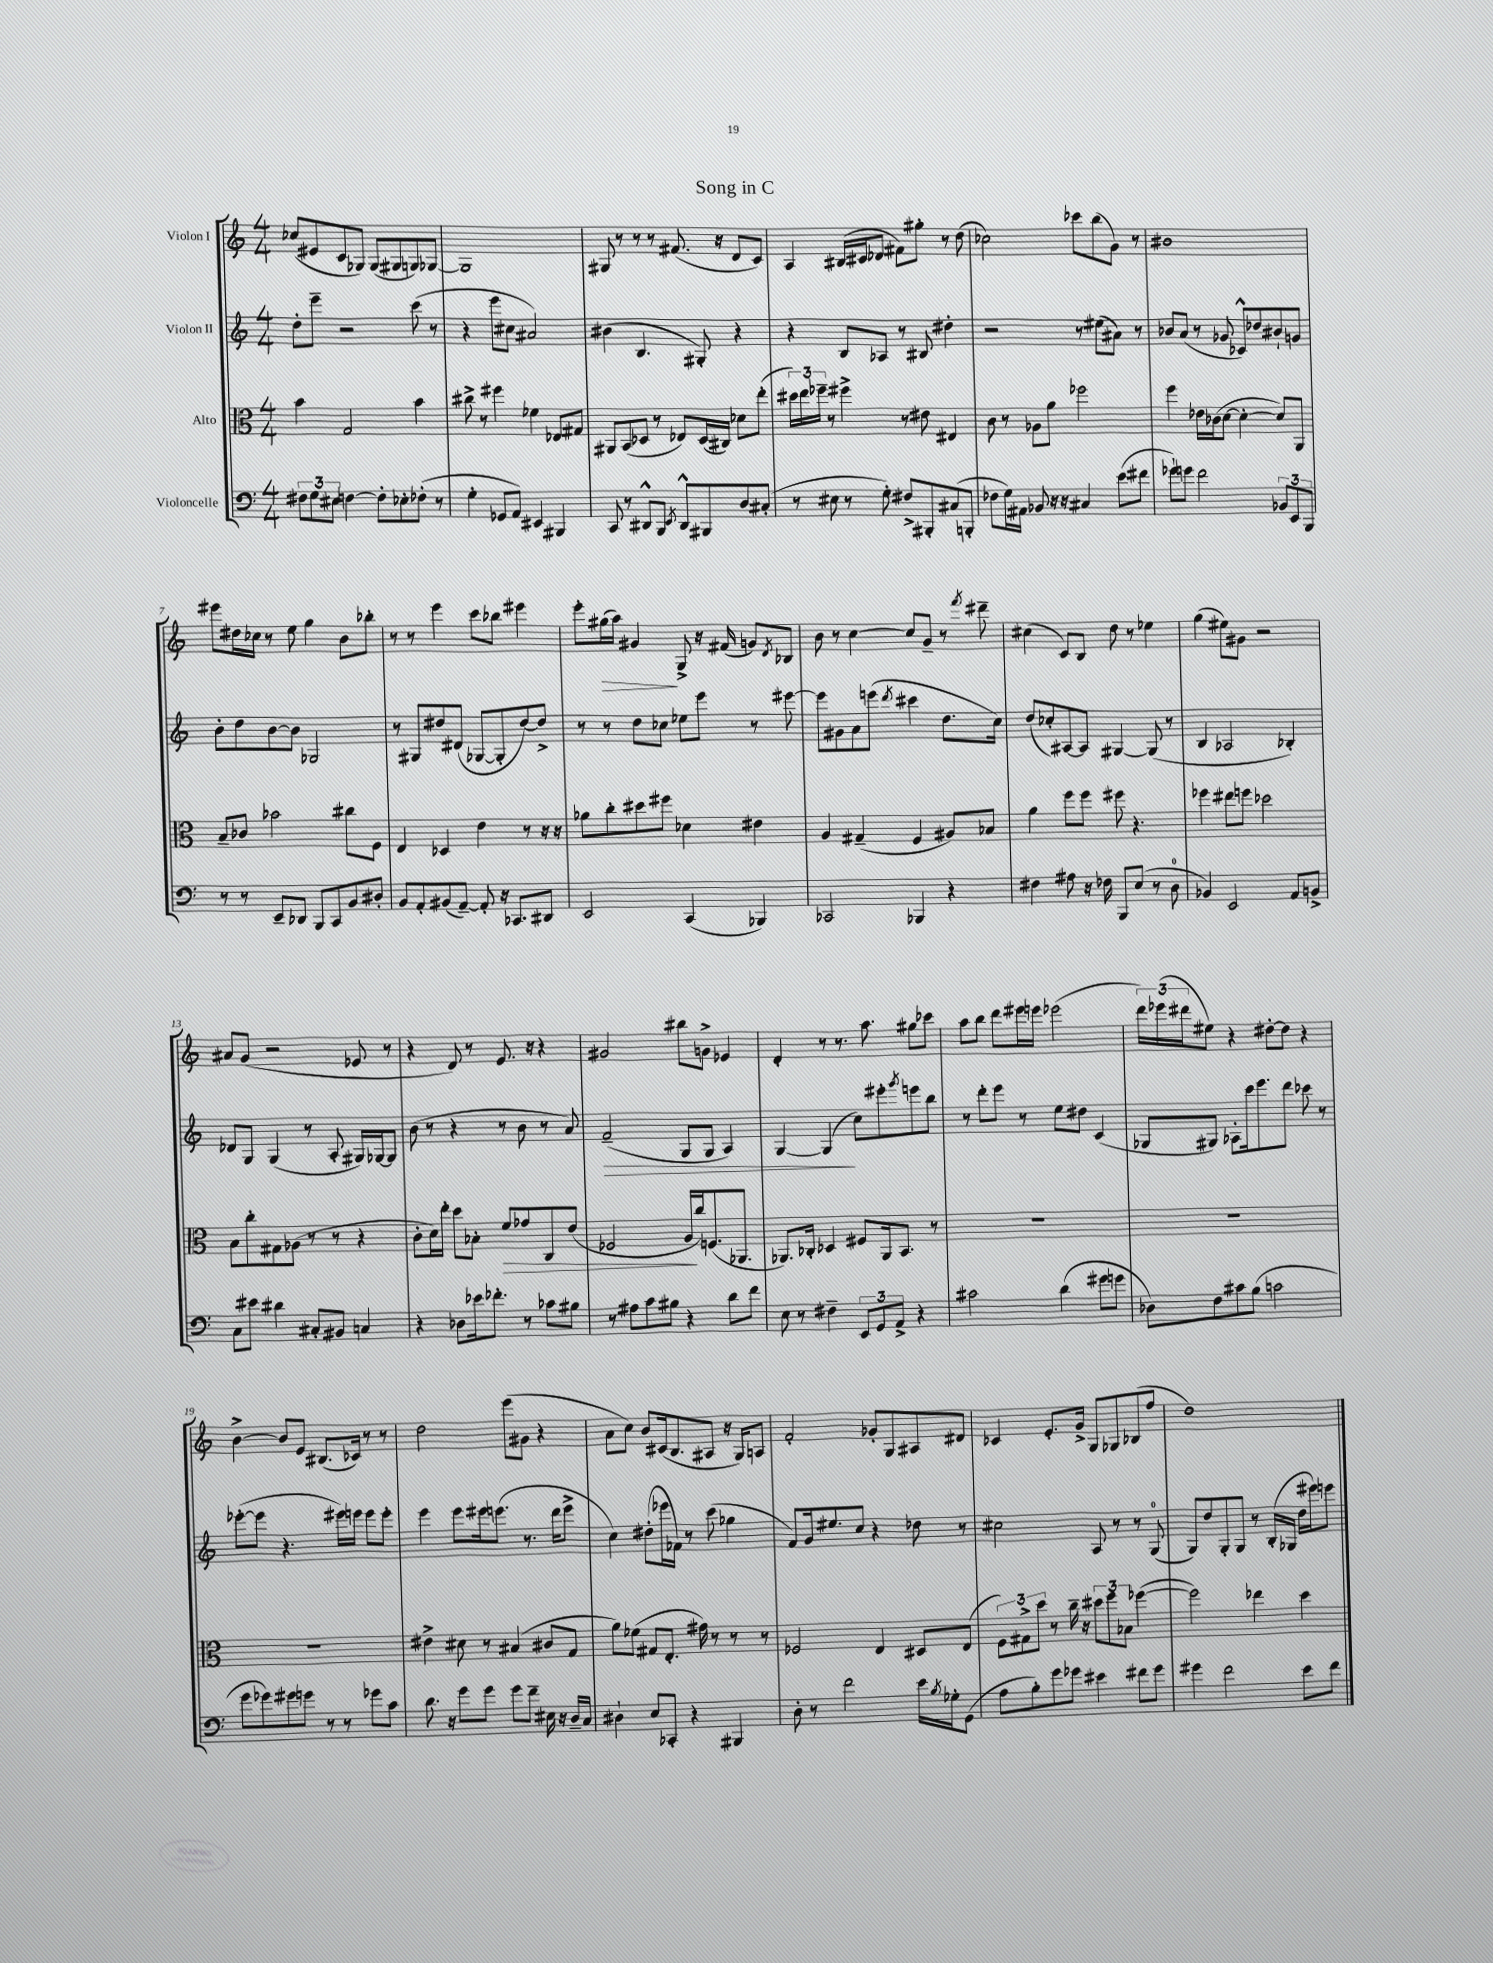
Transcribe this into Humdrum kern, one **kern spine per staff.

**kern	**kern	**dynam	**kern	**dynam	**kern	**dynam
*part4	*part3	*part3	*part2	*part2	*part1	*part1
*staff4	*staff3	*staff3	*staff2	*staff2	*staff1	*staff1
*I"Violoncelle	*I"Alto	*	*I"Violon II	*	*I"Violon I	*
*clefF4	*clefC3	*	*clefG2	*	*clefG2	*
*k[]	*k[]	*	*k[]	*	*k[]	*
*M4/4	*M4/4	*	*M4/4	*	*M4/4	*
=1	=1	=1	=1	=1	=1	=1
12F#X\L	4b\	.	8dd'\L	.	(8cc-X/L	.
12G\	.	.	.	.	.	.
.	.	.	8eee~\J	.	8e#X/	.
12E#X\J	.	.	.	.	.	.
[4Fn\	2G/	.	2r	.	8c/	.
.	.	.	.	.	8G-X/J)	.
8F'\L]	.	.	.	.	(8G-/L	.
8E-X'\	.	.	.	.	8G#X/	.
(8F-X'\J	4b\	.	(8ccc\	.	8Gn/)	.
8r	.	.	8r	.	[8G-X/J	.
=2	=2	=2	=2	=2	=2	=2
4G'\	8cc#X^\	.	4r	.	1G-]	.
.	8r	.	.	.	.	.
8GG-X/L	4ff#X\	.	8eee\L	.	.	.
8AA/J)	.	.	8cc#X\J	.	.	.
4EE#X/	4f-X\	.	2a#X/)	.	.	.
4BBB#X/	8E-X/L	.	.	.	.	.
.	8G#X/J	.	.	.	.	.
=3	=3	=3	=3	=3	=3	=3
8CC/	8AA#X/L	.	(4b#X\	.	8G#X/	.
8r	(8BB/	.	.	.	8r	.
8DD#X^^/L	8D-X/J	.	4.B/	.	8r	.
8BBB/J	8r	.	.	.	8r	.
8qEE/	.	.	.	.	.	.
8DD#^^/L	8E-X/L)	.	.	.	(8.f#X/	.
8BBB#X/	(16D-/L	.	8G#X'/)	.	.	.
.	16C#X/JJ)	.	.	.	16r	.
8D/	8d-X\L	.	4r	.	8d/L	.
(8C#X'/J	(8ee'\J	.	.	.	8c/J)	.
=4	=4	=4	=4	=4	=4	=4
8r	24dd#X\LL)	.	4r	.	4A/	.
.	24ee\	.	.	.	.	.
.	24ff-X~\JJ	.	.	.	.	.
8E#X\	8r	.	.	.	.	.
8r	4ff#X^\	.	8B/L	.	(16B#X/LL	.
.	.	.	.	.	16c#X/J	.
8G'\)	.	.	8A-X/J	.	8d-X/J	.
8F#X^/L	8r	.	8r	.	8f#X\L)	.
8BBB#X'/	8e#X\	.	8B#X/	.	8gg#X'\J	.
(8C#X/	4E#X/	.	4dd#X'\	.	8r	.
8BBBn'/J	.	.	.	.	(8dd\	.
=5	=5	=5	=5	=5	=5	=5
8F-X\L	8c\	.	2r	.	2cc-X\)	.
16G\L)	8r	.	.	.	.	.
16AA#X\JJ	.	.	.	.	.	.
8BB-X/	8A-X\L	.	.	.	.	.
16r	8a\J	.	.	.	.	.
16r	.	.	.	.	.	.
4C#X/	2ff-X\	.	8r	.	8ccc-X\L	.
.	.	.	(8ee#X\L	.	(8bb\	.
(8e\L	.	.	8a#X\J)	.	8g\J)	.
8f#X\J	.	.	8r	.	8r	.
=6	=6	=6	=6	=6	=6	=6
8g-X`\L)	4ff\	.	8b-X/L	.	1b#X	.
8gn\J	.	.	(8a/J	.	.	.
2f\	16e-X\LL	.	8r	.	.	.
.	(16c-X\J	.	.	.	.	.
.	[8d\J	.	8g-X/	.	.	.
.	4d'\_	.	8c-X^^/L)	.	.	.
.	.	.	8dd-X/	.	.	.
12BB-X/L	8d/L])	.	8b#X`/	.	.	.
12EE/	.	.	.	.	.	.
.	8AA/J	.	8gn/J	.	.	.
12BBB/J	.	.	.	.	.	.
!!LO:LB:g=z
=7	=7	=7	=7	=7	=7	=7
8r	8B~/L	.	8b'\L	.	8eee#X\L	.
8r	8c-X/J	.	8dd\	.	16dd#X\L	.
.	.	.	.	.	16cc-X\JJ	.
8EE~/L	2b-X\	.	[8b\	.	8r	.
8DD-X/J	.	.	8b\J]	.	8ee\	.
8BBB/L	.	.	2G-X/	.	4gg\	.
8CC/	.	.	.	.	.	.
8BB/	8cc#X\L	.	.	.	8b\L	.
8D#X'/J	8F\J	.	.	.	8bb-X'\J	.
=8	=8	=8	=8	=8	=8	=8
8BB/L	4E/	.	8r	.	8r	.
8AA'/	.	.	8G#X/L	.	8r	.
(8BB#X/	4D-X/	.	8dd#X/	.	4eee\	.
[8AA~/J)	.	.	(8d#X/J	.	.	.
8AA'/]	4e\	.	[8G-X/L	.	8ccc\L	.
16r	.	.	8G-'/]	.	8bb-X\J	.
8.CC-X/L	.	.	.	.	.	.
.	8r	.	[8dd#/)	.	4eee#X\	.
8DD#X/J	16r	.	8dd#^/J]	.	.	.
.	16r	.	.	.	.	.
=9	=9	=9	=9	=9	=9	=9
2EE/	8a-X\L	.	8r	.	8eee'\L	.
!	!	!	!	!	!	!LO:HP:b
.	8cc'\	.	8r	.	(16gg#X\L	>
.	.	.	.	.	16aa\JJ)	.
.	8dd#X\	.	8dd\L	.	4g#X/	.
.	8ff#X\J	.	8cc-X\J	.	.	.
(4CC/	4d-X\	.	8ee-X\L	.	8G^/	]
.	.	.	8eee\J	.	16r	.
.	.	.	.	.	(16f#X/	.
4BBB-X/)	4e#X\	.	8r	.	8gn/L)	.
.	.	.	.	.	8qd/	.
.	.	.	[8eee#X\	.	8B-X/J	.
=10	=10	=10	=10	=10	=10	=10
2CC-X/	4A/	.	8eee#\L]	.	8b\	.
.	.	.	8g#X\	.	8r	.
.	(4G#X~/	.	8a\	.	[4cc\	.
.	.	.	(8eeen\J	.	.	.
.	.	.	8qddd/	.	.	.
4BBB-X/	4F/	.	4ccc#X\	.	8cc/L]	.
.	.	.	.	.	8g~/J	.
4r	8A#X/L)	.	8.dd\L	.	8r	.
.	.	.	.	.	8qfff/	.
.	8B-X/J	.	.	.	8ddd#X~\	.
.	.	.	16cc\Jk)	.	.	.
=11	=11	=11	=11	=11	=11	=11
4F#X\	4a\	.	(8dd/L	.	(4cc#X\	.
.	.	.	8cc-X'/)	.	.	.
8A#X\	8ff\L	.	[8A#X/	.	8c/L)	.
16r	8ff\J	.	8A#/J]	.	8B/J	.
16F-X\	.	.	.	.	.	.
8BBB/L	8ff#X\	.	[4G#X/	.	8dd\	.
(8E/J	4.r	.	.	.	8r	.
8r	.	.	(8G#/]	.	4ee-X\	.
8D\	.	.	8r	.	.	.
=12	=12	=12	=12	=12	=12	=12
4BB-X/)	4ff-X\	.	4B/	.	(4gg\	.
2EE/	8ee#X\L	.	2A-X/	.	8ee#X\L)	.
.	8ffn\J	.	.	.	8g#X\J	.
.	2dd-X\	.	.	.	2r	.
8AA/L	.	.	4B-X'/)	.	.	.
8BBn^/J	.	.	.	.	.	.
!!LO:LB:g=z
=13	=13	=13	=13	=13	=13	=13
8C\L	8B\L	.	8d-X/L	.	8a#X/L	.
8e#X\J	8cc'\	.	8G/J	.	(8g/J	.
4d#X\	8G#X\	.	(4G/	.	2r	.
.	(8A-X\J	.	.	.	.	.
8C#X'/L	8r	.	8r	.	.	.
8BB#X/J	8r	.	8A'/	.	.	.
4Cn/	4r	.	16G#X/LL)	.	8e-X/	.
.	.	.	[16G-X/J	.	.	.
.	.	.	8G-/J]	.	8r	.
=14	=14	=14	=14	=14	=14	=14
4r	8c'\L	.	(8b\	.	4r	.
.	16d\L)	.	8r	.	.	.
.	16ee'\JJ	.	.	.	.	.
8D-X\L	8dd\L	.	4r	.	8d/)	.
16e-X\k	8B-X'\J	.	.	.	8r	.
8.f-X'\J	.	.	.	.	.	.
!	!	!LO:HP:b	!	!	!	!
.	8f/L	>	8r	.	8.e/	.
8r	8g-X/	.	8b\	.	.	.
.	.	.	.	.	16r	.
8c-X\L	8C/	.	8r	.	4r	.
8B#X\J	(8e/J	.	8a/)	.	.	.
=15	=15	=15	=15	=15	=15	=15
!	!	!	!	!LO:HP:b	!	!
8r	2F-X/	.	(2f~/	>	2g#X/	.
8A#X\L	.	.	.	.	.	.
8c\	.	.	.	.	.	.
8B#X\J	.	.	.	.	.	.
4r	16A/LL	.	8G/L	.	8bb#X\L	.
.	16cc/J)	]	.	.	.	.
.	(8.Fn/	.	8G/J	.	8gn^\J	.
8d\L	.	.	4A/)	.	4e-X/	.
.	8.AA-X/J	.	.	.	.	.
8f\J	.	.	.	.	.	.
=16	=16	=16	=16	=16	=16	=16
8E\	8.AA-X/L)	.	[4G/	.	4d'/	.
8r	.	.	.	.	.	.
.	16C-X'/Jk	.	.	.	.	.
4F#X~\	4D-X/	.	(4G/]	.	8r	.
.	.	.	.	.	8.r	.
12EE/L	8F#X/L	.	8cc\L)	]	.	.
.	.	.	.	.	8.aa\	.
12GG/	.	.	.	.	.	.
.	16AA-/k	.	8eee#X'\	.	.	.
12AA^/J	.	.	.	.	.	.
.	8.BB/J	.	.	.	.	.
.	.	.	8qggg/	.	.	.
4r	.	.	8eeen\	.	8gg#X\L	.
.	8r	.	8bb\J	.	8ccc-X\J	.
=17	=17	=17	=17	=17	=17	=17
2c#X\	1r	.	8r	.	8aa\L	.
.	.	.	8ddd'\L	.	8bb\J	.
.	.	.	8eee\J	.	8ddd\L	.
.	.	.	8r	.	16eee#X\L	.
.	.	.	.	.	16eeen\JJ	.
(4d\	.	.	8ee\L	.	(2eee-X\	.
.	.	.	8dd#X\J	.	.	.
8g#X\L	.	.	(4c/	.	.	.
8gn\J	.	.	.	.	.	.
=18	=18	=18	=18	=18	=18	=18
8D-X\L)	1r	.	8G-X/L	.	24ddd\LL)	.
.	.	.	.	.	(24eee-X\	.
.	.	.	.	.	24ddd#X\J	.
8F\	.	.	8G#X/J)	.	8ee#X\J)	.
8c#X\	.	.	8A-X'\L	.	4r	.
(8B\J	.	.	16ccc\k	.	.	.
.	.	.	8.eee\	.	.	.
2cn\	.	.	.	.	[8dd#X'\L	.
.	.	.	8ddd\J	.	8dd#\J]	.
.	.	.	8ccc-X\	.	4r	.
.	.	.	8r	.	.	.
!!LO:LB:g=z
=19	=19	=19	=19	=19	=19	=19
8g\L	1r	.	([8eee-X'\L	.	[4b^\	.
8g-X\)	.	.	8eee-\J]	.	.	.
8g#X\	.	.	4.r	.	8b/L]	.
8gn\J	.	.	.	.	8e/J	.
8r	.	.	.	.	(8.B#X/L	.
8r	.	.	16eee#X\LL)	.	.	.
.	.	.	16eeen\JJ	.	16c-X/Jk)	.
8g-X\L	.	.	8eee\L	.	8r	.
8c\J	.	.	8eee'\J	.	8r	.
=20	=20	=20	=20	=20	=20	=20
8.d\	4e#X^\	.	4eee\	.	2dd\	.
16r	.	.	.	.	.	.
8g\L	8d#X\	.	8eee\L	.	.	.
8g\J	8r	.	16eee#X\k	.	.	.
.	.	.	(8.eeen\J	.	.	.
8g\L	(4B#X/	.	.	.	(8eee\L	.
8f~\J	.	.	8.r	.	8g#X\J	.
16E#X\	8c#X/L	.	.	.	4r	.
16r	.	.	16ddd\KL	.	.	.
16D~/LL	8G/J	.	8eee^\J	.	.	.
16C/JJ	.	.	.	.	.	.
=21	=21	=21	=21	=21	=21	=21
4D#X`\	8a\L)	.	4cc\)	.	8a\L	.
.	(8f-X\J	.	.	.	8cc\J)	.
8E/L	8G#X/L	.	(8dd#X'\L	.	8b/L	.
8CC-X'/J	8.E'/J	.	16eee-X\L	.	(16c#X/k	.
.	.	.	16f-X\JJ)	.	8.B/	.
4r	.	.	8r	.	.	.
.	16g#X\)	.	.	.	.	.
.	8r	.	(8ccc\	.	8A#X/J	.
4BBB#X/	8r	.	4gg-X\	.	16r	.
.	.	.	.	.	16G/KL)	.
.	8r	.	.	.	8An/J	.
=22	=22	=22	=22	=22	=22	=22
8D'\	2F-X/	.	8f/L)	.	2f'/	.
8r	.	.	16g/k	.	.	.
.	.	.	8.ee#X/	.	.	.
2f\	.	.	.	.	.	.
.	.	.	8cc/J	.	.	.
.	4E/	.	4r	.	8g-X'/L	.
.	.	.	.	.	8G/	.
16e\LL	8D#X/L	.	8dd-X\	.	8A#X/	.
8qB/	.	.	.	.	.	.
16G-X'\J	.	.	.	.	.	.
(8GG\J	(8E/J	.	8r	.	8d#X/J	.
=23	=23	=23	=23	=23	=23	=23
8A\L	12F\L)	.	2cc#X\	.	4c-X/	.
.	12G#X^\	.	.	.	.	.
8B'\)	.	.	.	.	.	.
.	12dd\J	.	.	.	.	.
8g\	8r	.	.	.	8.e'/L	.
8g-X\J	16cc~\	.	.	.	.	.
.	16r	.	.	.	16g^/Jk	.
4e#X\	12dd#X\L	.	8A/	.	8G/L	.
.	12ff\	.	.	.	.	.
.	.	.	8r	.	8G-X/	.
.	12B-X\J	.	.	.	.	.
8f#X\L	([4ff-X\	.	8r	.	(8B-X/	.
8g-\J	.	.	(8G/	.	8ff/J	.
=24	=24	=24	=24	=24	=24	=24
4g#X\	2ff-\])	.	8G/L)	.	1dd)	.
.	.	.	8dd/	.	.	.
2f\	.	.	8G'/	.	.	.
.	.	.	8G/J	.	.	.
.	4ee-X\	.	8r	.	.	.
.	.	.	(16B'/LL	.	.	.
.	.	.	16G-X/JJ	.	.	.
8e\L	4dd\	.	16dd\LL	.	.	.
.	.	.	16eee#X\J)	.	.	.
8f\J	.	.	8eeen\J	.	.	.
==	==	==	==	==	==	==
*-	*-	*-	*-	*-	*-	*-
